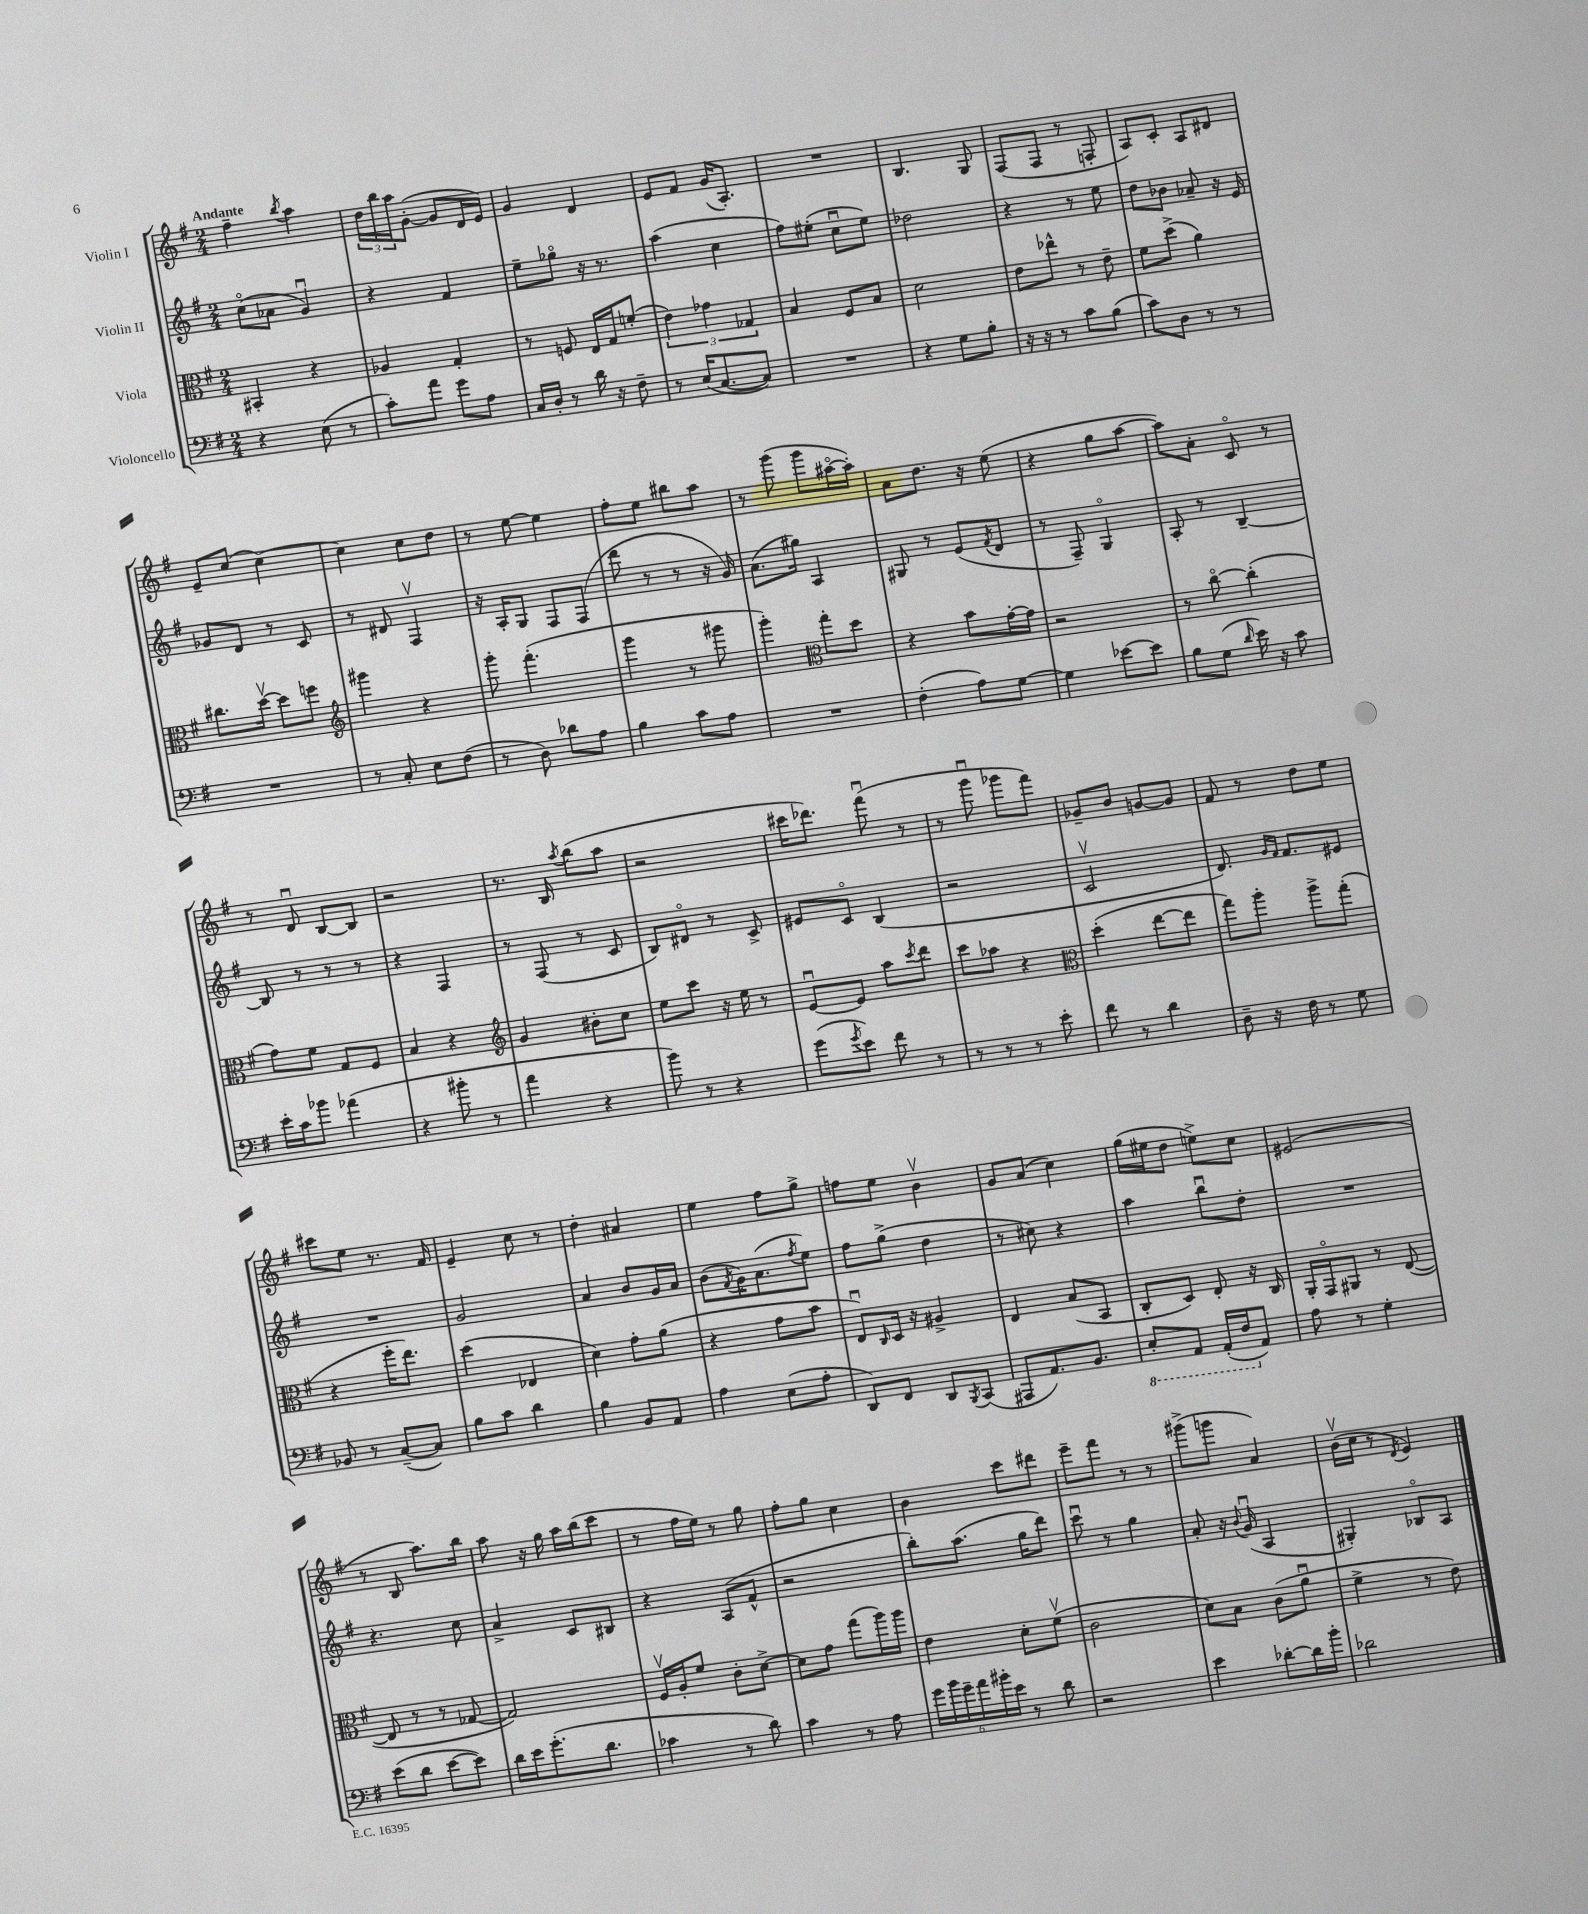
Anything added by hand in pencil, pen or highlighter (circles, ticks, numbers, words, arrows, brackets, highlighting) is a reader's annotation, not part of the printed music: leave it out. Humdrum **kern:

**kern	**kern	**kern	**kern
*part4	*part3	*part2	*part1
*staff4	*staff3	*staff2	*staff1
*I"Violoncello	*I"Viola	*I"Violin II	*I"Violin I
*clefF4	*clefC3	*clefG2	*clefG2
*k[f#]	*k[f#]	*k[f#]	*k[f#]
*M2/4	*M2/4	*M2/4	*M2/4
=1	=1	=1	=1
!	!	!	!LO:TX:a:B:t=Andante
4r	4BB#X'/	(8cc\L	4ff#~\
.	.	8a-X\J	.
.	.	.	8qbb/
(8E\	4r	4gu/)	4aa\
8r	.	.	.
=2	=2	=2	=2
8c'\L)	4A-X/	4r	24dd\LL
.	.	.	24bb\
.	.	.	24aa\J
8a\J	.	.	([8g'\J
8g\L	4G'/	4f#/	8g/L]
8A\J	.	.	16d/L
.	.	.	16e/JJ)
=3	=3	=3	=3
16C/LL	8r	8ee~\L	4g/
16D'/JJ	.	.	.
8r	8Fn/	8gg-X\J	.
16d\	16E/LL	16r	4d/
16r	16G/J	8.r	.
8F#~\	(8fn'/J	.	.
=4	=4	=4	=4
8r	6e\)	(4aa\	8e/L
(16E/KL	.	.	8f#/J
.	6g-X\	.	.
[8.C/	.	.	.
.	.	4cc\	(16g/KL
.	.	.	8.A'/J)
.	6G-X/	.	.
8C/J])	.	.	.
=5	=5	=5	=5
2r	4B/	8ff#\L)	2r
.	.	(8ee#X'\J	.
.	8F#/L	8ccu\L	.
.	8B/J	8ee#\J)	.
=6	=6	=6	=6
4r	2d\	2dd-X\	4.B/
8G\L	.	.	.
8B'\J	.	.	8G/
=7	=7	=7	=7
16r	8e\L	4r	(8F#/L
16r	.	.	.
8r	8ee-X^^\J	.	8F#/J
8c\L	8r	8r	8r
(8B\J	8e~\	8ee\	8Fn'/
=8	=8	=8	=8
8c\L)	8f#\L	8dd\L	8A/L)
8D\J	(8dd^\J	8b-X\J	8c'/J
8r	4a\)	8a-X~/	8A/L
8r	.	16r	8d#X/J
.	.	16e/	.
!!LO:LB:g=z
=9	=9	=9	=9
2r	8.cc#X\L	8g-X/L	8e~/L
.	.	8d/J	(8cc/J
.	[16ddv\Jk	.	.
.	8dd\L]	8r	[4cc\)
.	8ffn\J	8c/	.
=10	=10	=10	=10
*	*clefG2	*	*
8r	4ggg#X\	8r	4cc\]
8C'/	.	8d#X/	.
8E\L	4r	4F#v/	8cc\L
(8F#\J	.	.	8dd\J
=11	=11	=11	=11
8r	8ggg'\	16r	8r
.	.	16A'/KL	.
8D\)	(4.fff#'\	8G/J	[8ee\
8d-X\L	.	8F#/L	4ee\]
8A\J	.	(8F#/J	.
=12	=12	=12	=12
4B\	4ggg\	8ddd\	8ff#'\L
.	.	8r	8ee\J
8c\L	8r	8r	8bb#X\L
8A\J	8ggg#X\	16r	8aa\J
.	.	16g/)	.
=13	=13	=13	=13
2r	4ggg'\)	(8.a\L	8r
.	.	.	(8ggg\
.	.	16gg#X\Jk)	.
*	*clefC3	*	*
.	8gg'\L	4A/	8ggg\L
.	8dd\J	.	[16aa#X\L
.	.	.	16aa#'\JJ])
=14	=14	=14	=14
(4F#'\	4r	8G#X/	8a\L
.	.	8r	8.dd\J
8A\L)	8b\L	(8e/L	.
.	.	.	16r
.	.	8qf#/	.
[8G\J	[16g'\L	8d/J	(8ee\
.	16g\JJ]	.	.
=15	=15	=15	=15
4G\]	2r	8r	4r
.	.	8F#~/)	.
[8e-X\L	.	4G/	8gg\L
8e-\J]	.	.	[8aa\J
=16	=16	=16	=16
8B\L	8r	8A'/	8aa\L])
(8G\J	[8cc\	8r	8a'\J
16qqd/	.	.	.
16e\)	(4cc'\]	[4B~/	8c/
16r	.	.	.
8c\	.	.	8r
!!LO:LB:g=z
=17	=17	=17	=17
16e'\LL	8g\L)	8B/]	8r
16c\J	.	.	.
8b-X\J	8f#\J	8r	8du/
(4a-X\	8G/L	8r	[8B/L
.	8F#/J	8r	8B/J]
=18	=18	=18	=18
4r	4B/	4r	2r
8b#X'\	4r	4F#/	.
8r	.	.	.
=19	=19	=19	=19
*	*clefG2	*	*
4a\	4g/	8r	8.r
.	.	(8F#/	.
.	.	.	16B/
.	.	.	8qaa/
4r	8b#X'\L	8r	(8bb\L
.	8cc\J	8c/	8aa\J
=20	=20	=20	=20
8b\)	8ee\L	8B/L)	2r
8r	8ccc\J	8d#X/J	.
4r	16r	8r	.
.	16ee\	.	.
.	8r	8c^/	.
=21	=21	=21	=21
(8g\L	[8eu/L	8e#X/L	16ccc#X\KL
.	.	.	8.ddd-X\J)
8qg/	.	.	.
8e\J)	8e/J]	8c/J	.
8f#\	8aa\L	(4B/	(8fff#u\
.	8qccc/	.	.
8r	8ddd\J	.	8r
=22	=22	=22	=22
8r	8ccc\L	2r	8r
8r	8aa-X\J	.	8gggu\
8r	4r	.	8ggg-X\L
8e'\	.	.	8fff#\J)
=23	=23	=23	=23
*	*clefC3	*	*
8f#\	(4dd'\	2cv/	8g-X~/L
8r	.	.	8b/J
4d\	[8ee\L	.	[8gn/L
.	8ee\J]	.	8g/J]
=24	=24	=24	=24
8D~\	8gg\L)	8.d/)	8f#/
16r	8aa'\J	.	8r
.	.	16qqg/LL	.
.	.	16qqf#/JJ	.
16F#\	.	8.f#/L	.
8r	8aa^\L	.	8dd\L
8G\	(8gg'\J	8e#X/J	8ee\J
!!LO:LB:g=z
=25	=25	=25	=25
8BB-X/	4r	2r	8ccc#X\L
8r	.	.	8ee\J
([8C~/L	16ff#'\KL	.	8.r
.	8.ee\J)	.	.
8C/J])	.	.	.
.	.	.	16f#/
=26	=26	=26	=26
8B\L	(4dd\	2g/	4e~/
8c\J	.	.	.
4d\	4E-X/	.	8cc\
.	.	.	8r
=27	=27	=27	=27
4B\	4d\)	4a/	4dd'\
8BB/L	8g'\L	8b/L	4a#X/
8AA/J	(8a\J	16g/L	.
.	.	16a/JJ	.
=28	=28	=28	=28
4A\	4r	(8b\L	4ee\
.	.	8qf#/	.
.	.	16g\K)	.
.	.	(8.a\	.
(8E\L	8g\L	.	8ff#\L
.	.	8qff#/	.
8A'\J	8b\J	8ee\J)	8gg^\J
=29	=29	=29	=29
8DD/L)	8Eu/L)	8ff#\L	8ffn\L
.	16qqC/	.	.
8FF#/J	16D/Jk	(8gg^\J	8ee\J
.	16r	.	.
8DD/L	4A#X^/	4dd\	4bv\
8qBBB/	.	.	.
(8CC/J	.	.	.
=30	=30	=30	=30
8AAA#X/L	4E/	8r	8g/L
8.AA/)	.	8cc#X\)	(8a/J
.	(8B/L	4r	4cc\)
8.BB/J	.	.	.
.	8BB/J	.	.
=31	=31	=31	=31
*8ba	*	*	*
8EE'/L	8C'/L	4aa\	(16gg\LL
.	.	.	16ee#X\J
8AAA/J	8D/J)	.	8dd\J
(16AAA'/LL	8E'/	8bbu\L	8een^\L)
16FF#/J	.	.	.
*X8ba	*	*	*
8AA/J)	16r	8dd'\J	8cc\J
.	16C/	.	.
=32	=32	=32	=32
8A\	16AA'/LL	2r	(2e#X/
.	16GG/J	.	.
8r	8AA#X/J	.	.
4G'\	8r	.	.
.	([8E/	.	.
!!LO:LB:g=z
=33	=33	=33	=33
(8e\L	8E/]	4.r	8r
8d\J	8r	.	8B/
[8e\L	8r	.	8.aa\L)
8e\J])	[8G-X/	8cc\	.
.	.	.	16bb\Jk
=34	=34	=34	=34
16d\LL	2G-/])	4a^/	8aa\
16e\J	.	.	.
(8.g'\	.	.	16r
.	.	.	16gg\
.	.	8c/L	16aa\LL
8.d\J	.	.	(16bb\J
.	.	8B#X/J	8ccc\J
=35	=35	=35	=35
4c-X\	16F#v/LL	4r	8r
.	16A'/J	.	.
.	8f#/J	.	16ff#\LL
.	.	.	16ee\JJ)
8r	8c'\L	(8A/L	8r
8d\)	[8d^\J	8f#^^/J	8gg\
=36	=36	=36	=36
4c\	8d\L]	2r	8ff#'\L
.	8g\J	.	8gg\J
8r	(8gg\L	.	4cc\
8A\	16aa\L)	.	.
.	16aa\JJ	.	.
=37	=37	=37	=37
24g\LL	4e\	8bb'\L)	4b\
24b\	.	.	.
24g~\	.	.	.
24a\	.	(8.aa\J	.
24b#X'\	.	.	.
24e\JJ	.	.	.
8r	8d'\L	.	8ccc\L
.	.	16gg\KL	.
8d\	(8f#v\J	8ddd\J)	8ddd#X\J
=38	=38	=38	=38
2r	2c\	8cccu\	8eee~\L
.	.	8r	8fff#\J
.	.	4gg\	8r
.	.	.	8r
=39	=39	=39	=39
4e\	8d\L)	8a'/	(8ggg#X^\L
.	8B\J	16r	8gggn\J
.	.	8qqb/	.
.	.	(16gu/	.
[8d-X'\L	(8c\L	4A/	4a/)
16d-\L]	8au\J	.	.
16b'\JJ	.	.	.
=40	=40	=40	=40
2d-X\	4f#^\	4G#X'/)	(16bv\LL
.	.	.	16cc\JJ
.	.	.	8r
.	.	.	8qd/
.	8r	8B-X/L	4e/)
.	8e\)	8A/J	.
==	==	==	==
*-	*-	*-	*-
